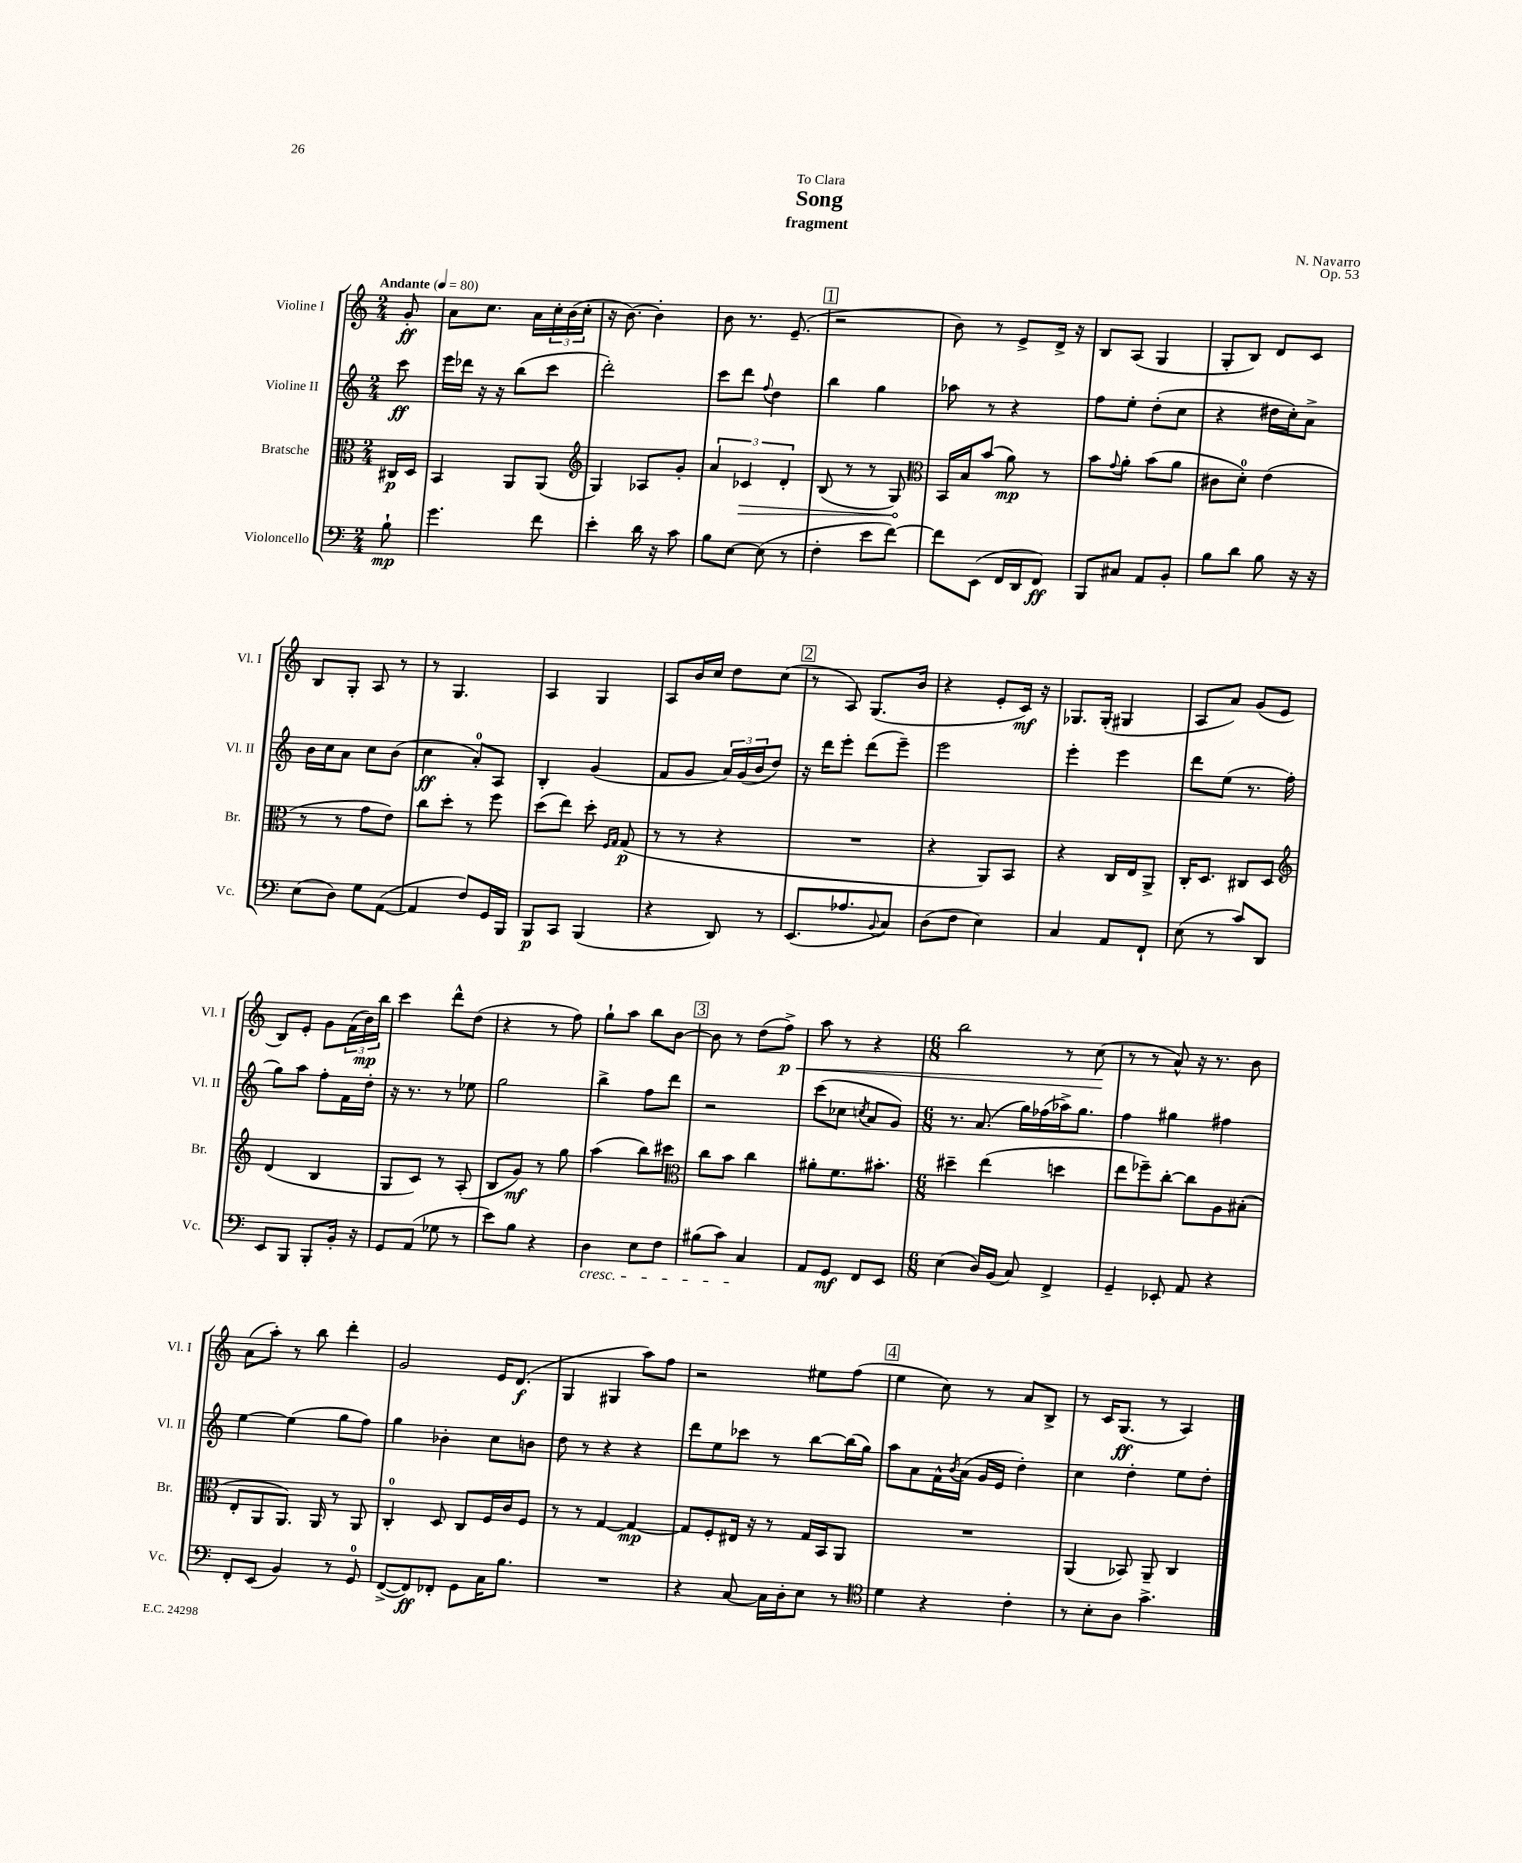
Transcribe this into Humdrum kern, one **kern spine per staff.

**kern	**kern	**kern	**kern
*staff4	*staff3	*staff2	*staff1
*clefF4	*clefC3	*clefG2	*clefG2
*k[]	*k[]	*k[]	*k[]
*M2/4	*M2/4	*M2/4	*M2/4
*MM80	*MM80	*MM80	*MM80
8B`	16C#	8ccc	8g'
.	16D	.	.
=	=	=	=
4.g	4BB	16eee	8a
.	.	16ddd-	.
.	.	16r	8.cc
.	.	16r	.
.	8AA	(8bb	.
.	.	.	16a
8f	(8AA	8ccc	24cc'
.	.	.	(24b
.	.	.	24cc'
=	=	=	=
*	*clefG2	*	*
4e'	4G)	2ddd')	16r
.	.	.	[8.b)
16d	8A-	.	4b']
16r	.	.	.
8c	8g'	.	.
=	=	=	=
8B	6a	8ccc	8b
[8E	.	8ddd	8.r
.	6c-	.	.
.	.	8qqff	.
(8E]	.	4dd	.
.	.	.	(8.e~
.	6d'	.	.
8r	.	.	.
=	=	=	=
4F'	(8B	4bb	2r
.	8r	.	.
8e	8r	4gg	.
[8f)	8G)	.	.
=	=	=	=
*	*clefC3	*	*
8f]	16BB	8aa-	8b)
.	16B	.	.
(8EE	(8b	8r	8r
16FF	8a)	4r	8e^
16DD	.	.	.
8FF)	8r	.	16d^
.	.	.	16r
=	=	=	=
8BBB	8b	8ff	8B
.	8qqg	.	.
8C#	8a'	8ee'	(8A
8AA	(8b	(8dd'	4G
8BB'	8a	8cc	.
=	=	=	=
8B	8c#	4r	8G'
8d	8d')	.	8B)
8B	(4e	16dd#	8d
.	.	16cc')	.
16r	.	8a^	8c
16r	.	.	.
=	=	=	=
(8E	8r	16b	8B
.	.	16cc	.
8D)	8r	8a	8G'
8G	8g	8cc	8A
([8AA	8e)	(8b	8r
=	=	=	=
4AA]	8cc	4cc	8r
.	8dd'	.	4.G
8F)	8r	8a')	.
16GG	8ff	8A	.
16BBB	.	.	.
=	=	=	=
8BBB	(8dd	4B'	4A
8CC	8ee)	.	.
(4BBB	8dd'	(4g	4G
.	16qqF	.	.
.	16qqG	.	.
.	(8G	.	.
=	=	=	=
4r	8r	8f	8A
.	8r	8g	16b
.	.	.	16cc
8DD)	4r	24a)	8dd
.	.	(24g	.
.	.	24b	.
8r	.	8dd)	(8cc
=	=	=	=
(8.EE	2r	16r	8r
.	.	16ddd	.
.	.	8eee'	8A)
8.A-	.	.	.
.	.	(8ddd	(8.G
8qqBB	.	.	.
8C)	.	8eee~)	.
.	.	.	16b
=	=	=	=
(8D	4r	2eee	4r
8F	.	.	.
4E)	8AA)	.	8e'
.	8BB	.	16c)
.	.	.	16r
=	=	=	=
4C	4r	4eee'	8.G-
.	.	.	(16G-'
8AA	16C	4eee	4G#
.	16E	.	.
8FF`	8AA^	.	.
=	=	=	=
(8E	16C'	8ddd	8A
.	8.D	.	.
8r	.	(8ee	8a)
8c)	8C#	8.r	(8g
8DD	8D	.	8e
.	.	16ff'	.
=	=	=	=
*	*clefG2	*	*
8EE	(4d	8gg)	8B)
8BBB	.	8aa	8e'
8BBB'	4B	8ff'	8g
16BB'	.	16f	(24f
.	.	.	24b)
16r	.	16dd'	.
.	.	.	24bb
=	=	=	=
8GG	8G	16r	4ccc
.	.	8.r	.
(8AA	8c)	.	.
8G-	8r	8r	8ddd^^
8r	(8A'	8ee-	(8dd
=	=	=	=
8e)	8B	2gg	4r
8B	8g)	.	.
4r	8r	.	8r
.	8gg	.	8ff)
=	=	=	=
4D	(4aa	4bb^	8gg`
.	.	.	8aa
8E	8bb)	8ff	8bb
8F	8ccc#	8ddd	[8b
=	=	=	=
*	*clefC3	*	*
(8B#	8cc	2r	8b]
8c)	8b	.	8r
4C	4cc	.	(8dd
.	.	.	8ff^)
=	=	=	=
8AA	8a#'	(8ccc	8aa
8GG	8.f	8cc-	8r
.	.	8qcc	.
8FF	.	8a	4r
.	8.b#'	.	.
8EE	.	8g)	.
=	=	=	=
*M6/8	*M6/8	*M6/8	*M6/8
(4E	4dd#~	8.r	2bb
.	.	(8.a	.
16D)	(4ee	.	.
(16BB	.	.	.
8C)	.	16gg)	.
.	.	(16ff-	.
4FF^	4dd	16aa-^)	8r
.	.	8.gg	.
.	.	.	(8cc
=	=	=	=
4GG~	8ee	4ff	8r
.	8ff-~)	.	8r
8EE-'	[8cc'	4gg#	8a^^)
8AA	8cc]	.	16r
.	.	.	8.r
4r	8A	4ff#	.
.	(8B#'	.	8b
=	=	=	=
8FF'	8E'	[4ee	(8a
(8EE	8AA	.	8aa')
4BB)	8.AA)	(4ee]	8r
.	.	.	8bb
.	16AA	.	.
8r	8r	8gg	4ddd'
8GG	8AA	8ff)	.
=	=	=	=
([8FF^	4C'	4gg	2g
8FF])	.	.	.
8FF-'	8D	4b-'	.
8GG	8C	.	.
16C	16F	8cc	16e
8.B	16c	.	(8.d
.	8F	8b	.
=	=	=	=
2.r	8r	8dd	4G
.	8r	8r	.
.	[4G	4r	4G#
.	4G_	4r	8aa)
.	.	.	8ff
=	=	=	=
4r	8G]	8ddd	2r
.	8F'	8ee	.
[8C	16E#	8ccc-	.
.	16r	.	.
16C]	8r	8r	.
16D'	.	.	.
8E	16G	[8bb	8ee#
.	16BB	.	.
8r	8AA	(16bb]	(8ff
.	.	16gg)	.
=	=	=	=
*clefC4	*	*	*
4d	2.r	8aa	4ee
.	.	8a	.
4r	.	16f^^	8cc)
.	.	8qb	.
.	.	(16a	.
.	.	16g	8r
.	.	16e	.
4c'	.	4dd')	8a
.	.	.	8B^
=	=	=	=
8r	(4AA	4cc	8r
8B'	.	.	16c
.	.	.	(8.G
8A	8BB-)	4dd'	.
4.g^	8AA~	.	8r
.	4C	8ee	4A)
.	.	8dd'	.
==	==	==	==
*-	*-	*-	*-
